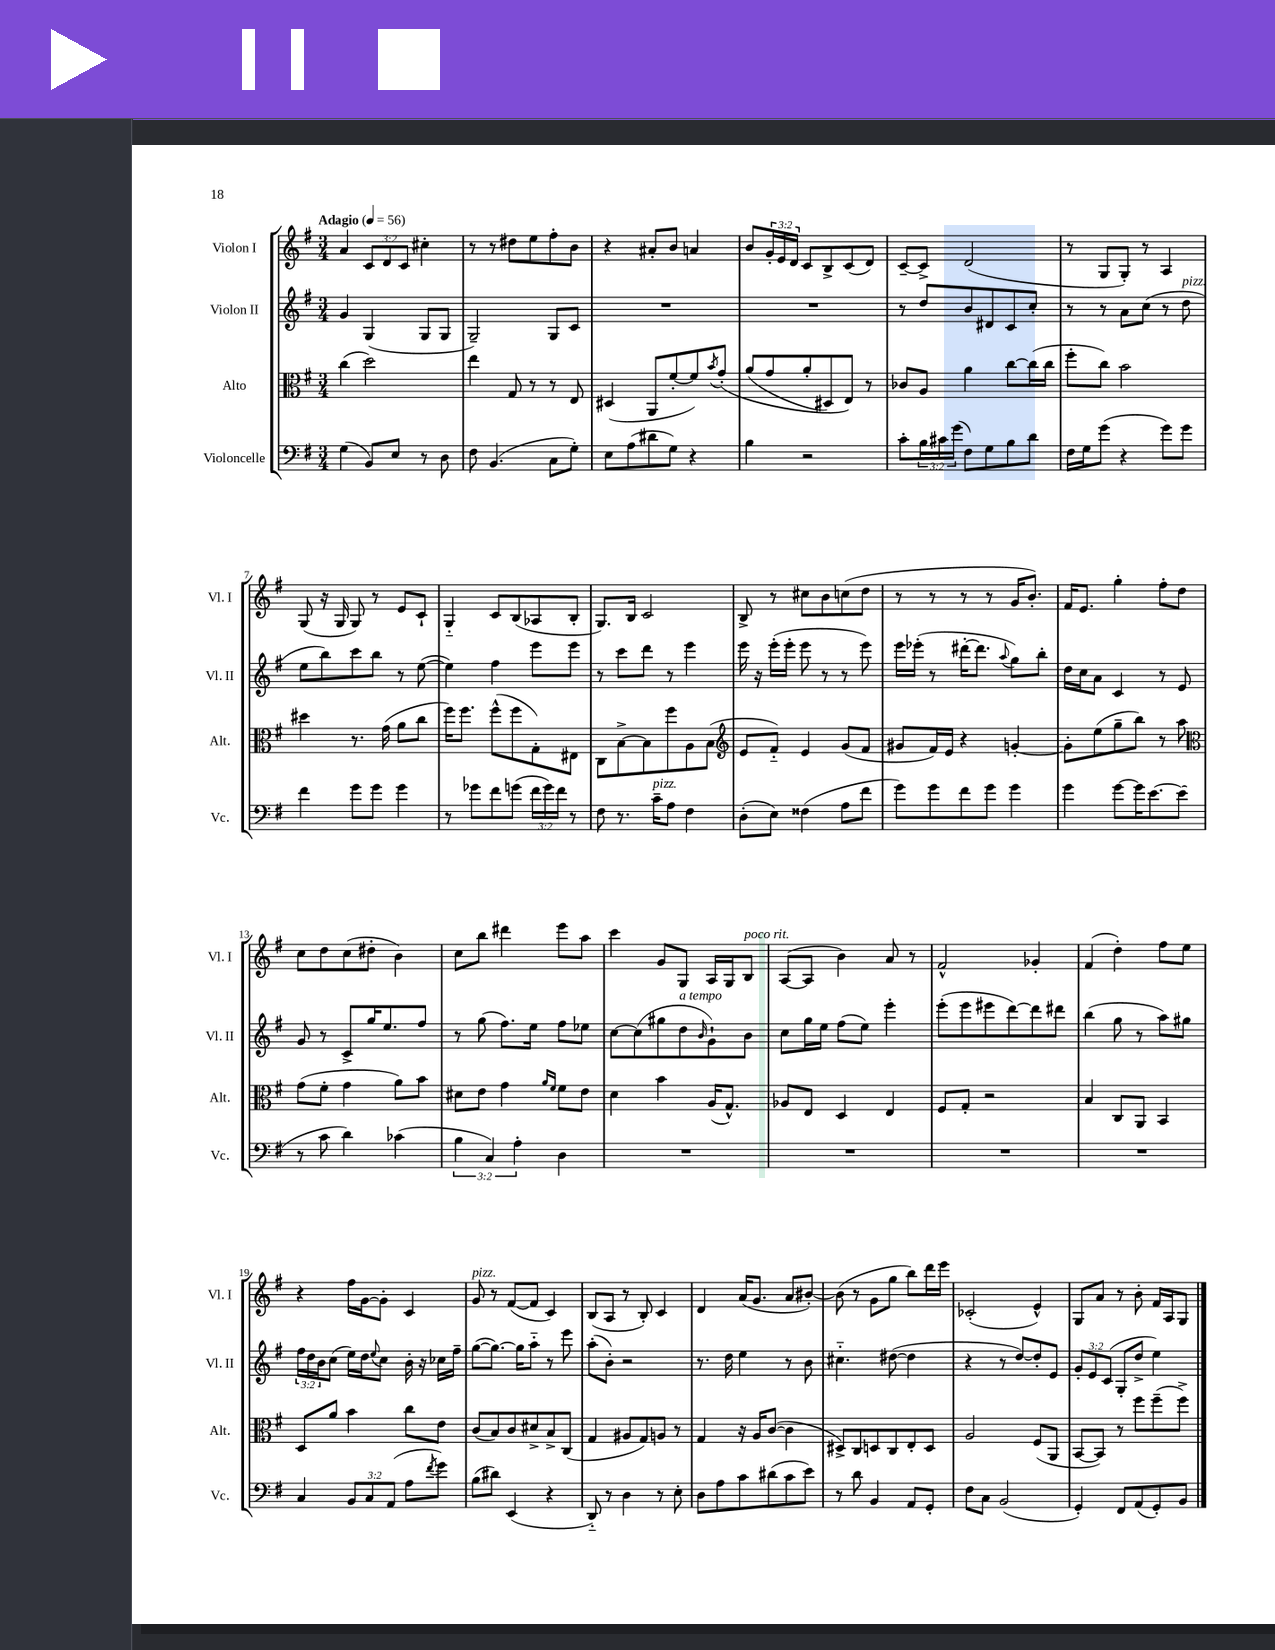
<<
\new StaffGroup <<
\new Staff = "s0" \with { instrumentName = "Violon I" shortInstrumentName = "Vl. I" } {
    \clef treble \key g \major \numericTimeSignature \time 3/4 \override Staff.TupletNumber.text = #tuplet-number::calc-fraction-text \tempo "Adagio" 4 = 56
    a'4 \tuplet 3/2 { c'8 d'8 c'8 } cis''4-. |
    r8 r8 dis''8 e''8 fis''8-. b'8 |
    r4 ais'8-. b'8 a'4 |
    b'8 \tuplet 3/2 { g'16-. e'16 d'16 } c'8 b8-> c'8( d'8) |
    c'8~-- c'8-> d'2( |
    r8 g8 g8-.) r8 a4 |
    g8( r16 g16 g8) r8 e'8 c'8-! |
    g4-_ c'8 b8( aes8 b8-. |
    g8.) b16 c'2 |
    b8-> r8 cis''8 b'8 c''8( d''8 |
    r8 r8 r8 r8 g'16 b'8.-.) |
    fis'16 e'8. g''4-. fis''8-. d''8 |
    c''8 d''8 c''8( dis''8-. b'4) |
    c''8 b''8 dis'''4 e'''8 a''8 |
    c'''4 g'8 g8 a16 g16 b8^\markup { \italic "poco rit." } |
    a8~( a8 b'4) a'8 r8 |
    fis'2-^ ges'4-. |
    fis'4( d''4-.) fis''8 e''8 |
    r4 fis''16 g'16~ g'8-. c'4 |
    g'8^\markup { \italic "pizz." } r8 fis'8~( fis'8 c'4) |
    b8( a8 r8 b8-.) c'4 |
    d'4 a'16( g'8. a'8 bis'8~-.) |
    bis'8( r8 g'8 g''8 b''8) d'''16 e'''16 |
    ces'2-.( e'4-^) |
    g8 a'8 r8 b'8-. fis'16 a16 g8 \bar "|." |
}
\new Staff = "s1" \with { instrumentName = "Violon II" shortInstrumentName = "Vl. II" } {
    \clef treble \key g \major \numericTimeSignature \time 3/4 \override Staff.TupletNumber.text = #tuplet-number::calc-fraction-text
    g'4 g4( g8 g8 |
    g2--) g8 c'8 |
    R2. |
    R2. |
    r8 d''8 b'8 dis'8 c'8 c''8-. |
    r8 r8 a'8 c''8( r8 d''8^\markup { \italic "pizz." } |
    e''8 b''8) c'''8 b''8 r8 e''8~( |
    e''4) fis''4 e'''8 e'''8 |
    r8 c'''8 d'''8 r8 e'''4 |
    e'''16 r16 e'''16-.( e'''16-. e'''8 r8 r8 e'''8) |
    e'''16 ees'''16-.( r8 dis'''16~-. dis'''8. \appoggiatura { a''8 } g''8) b''8-. |
    d''16 c''16 a'8 c'4 r8 e'8 |
    g'8 r8 c'8-> g''16 e''8. fis''8 |
    r8 g''8( fis''8.) e''16 fis''8 ees''8 |
    c''8~ c''8( gis''8 d''8^\markup { \italic "a tempo" } \grace { b'16 } g'8-!) b'8 |
    c''8 g''16 e''16 fis''8( e''8) e'''4-. |
    e'''8-.( e'''8 eis'''8 d'''8~) d'''8 dis'''8 |
    b''4( g''8 r8 a''8) gis''8 |
    \tuplet 3/2 { fis''16 d''16 b'16 } c''8( e''16) d''16 \appoggiatura { e''8 } c''8 b'16-. r16 ces''16 fis''16-- |
    g''8~( g''8.~) g''16 a''8-_ r8 e'''8 |
    a''8-.( b'8-.) r2 |
    r8. d''16 e''4 r8 b'8 |
    cis''4.-_ dis''8~( dis''4 |
    r4 r8 d''8~) d''8-. e'8 |
    \tuplet 3/2 { g'8-. e'8 c'8( } g8-. d''8-> e''4) \bar "|." |
}
\new Staff = "s2" \with { instrumentName = "Alto" shortInstrumentName = "Alt." } {
    \clef alto \key g \major \numericTimeSignature \time 3/4
    c''4( d''2) |
    e''4 g8 r8 r8 e8 |
    dis4( a,8 fis'8~-. fis'8) \acciaccatura { b'8 } g'8-.\( |
    a'8( g'8 a'8-. dis8) e8\) r8 |
    ces'8 a8 a'4 c''8~ c''16( c''16 |
    fis''8-. c''8) b'2 |
    dis''4 r8. g'16( a'8 c''8 |
    fis''16) fis''8. fis''8-^( fis''8 g8-.) eis8 |
    c8 b8~-> b8 fis''8 a8 b8( |
    \clef treble e'8 fis'8-_) e'4 g'8( fis'8 |
    gis'8 fis'16) e'16 r4 g'4~-. |
    g'8-. e''8( g''8-- b''8) r8 a''8 |
    \clef alto g'8( fis'8-. g'4 a'8) b'8 |
    dis'8 e'8 g'4 \grace { a'16 fis'16 } fis'8 e'8 |
    d'4 b'4 a16( g8.-^) |
    aes8 e8 d4 e4 |
    fis8 g8-. r2 |
    b4 c8 a,8 b,4 |
    d8 a'8 b'4 c''8 e'8 |
    c'8( b8) c'8 dis'8-> b8-> c8( |
    g4 ais8 g8) a8 r8 |
    g4 r16 a16 c'8~( c'4 |
    dis8->) c8 d8 c8 e8-. d8 |
    a2 fis8( a,8 |
    b,8~ b,8) r8 fis''8 fis''8--( fis''8->) \bar "|." |
}
\new Staff = "s3" \with { instrumentName = "Violoncelle" shortInstrumentName = "Vc." } {
    \clef bass \key g \major \numericTimeSignature \time 3/4 \override Staff.TupletNumber.text = #tuplet-number::calc-fraction-text
    g4( b,8) e8 r8 d8 |
    fis8 b,4.( c8 g8-.) |
    e8 a8( dis'8 g8) r4 |
    b4 r2 |
    c'8-. \tuplet 3/2 { b16 cis'16 g'16( } fis8) g8 b8 d'8 |
    fis16 g16 g'8( r4 g'8) g'8 |
    fis'4 g'8 g'8 g'4 |
    r8 ges'8 fis'8 g'8( \tuplet 3/2 { fis'16 g'16) fis'16 } r8 |
    fis8 r8. c'16--^\markup { \italic "pizz." } a8 fis4 |
    d8-.( e8) fisis4( a8 fis'8 |
    g'8) g'8 fis'8 g'8 g'4 |
    g'4 g'8~ g'16 e'8.~ e'8( |
    r8 c'8 d'4) ces'4( |
    \tuplet 3/2 { b4 c4) a4-. } d4 |
    R2. |
    R2. |
    R2. |
    R2. |
    c4 \tuplet 3/2 { b,8 c8 a,8( } a8 \acciaccatura { fis'8 } g'8) |
    b8( dis'8) e,4( r4 |
    d,8-_) r8 d4 r8 e8-. |
    d8 a8 c'8 dis'8( c'8 e'8) |
    r8 d'8 b,4 a,8 g,8-. |
    fis8 c8 b,2( |
    g,4-.) fis,8 a,8( g,8-.) b,8 \bar "|." |
}
>>
>>
